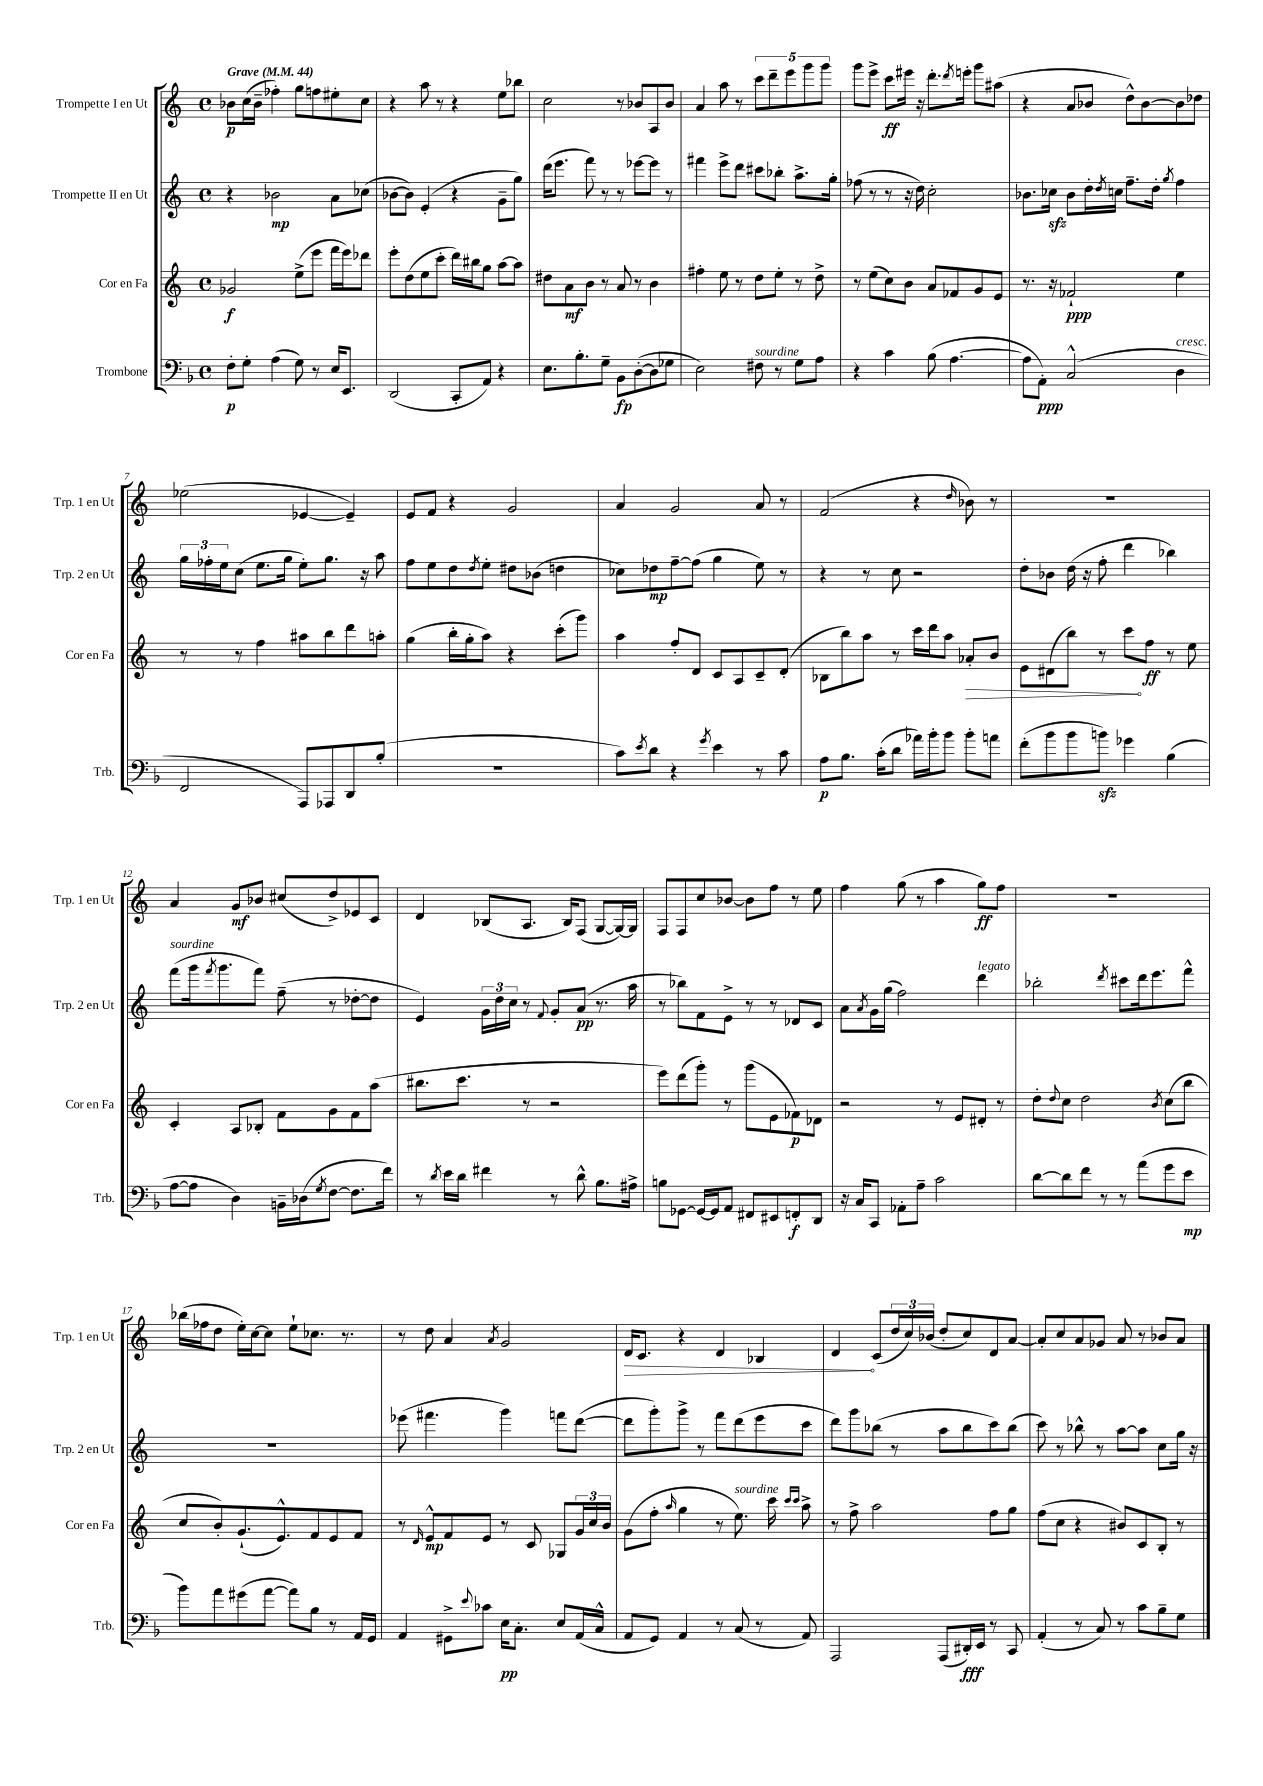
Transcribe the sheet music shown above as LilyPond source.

<<
\new StaffGroup <<
\new Staff = "s0" \with { instrumentName = "Trompette I en Ut" shortInstrumentName = "Trp. 1 en Ut" } {
    \clef treble \key c \major \defaultTimeSignature \time 4/4 \tempo "Grave" 4 = 44
    bes'8\p c''16( bes'16-- fes''4-.) g''8 f''8 eis''8-. c''8 |
    r4 a''8 r8 r4 e''8 bes''8 |
    c''2 r8 bes'8 a8 bes'8 |
    a'4 a''8 r8 \tuplet 5/4 { c'''8 d'''8-- e'''8 g'''8 g'''8 } |
    g'''8 e'''8-> c'''8\ff eis'''16 r16 d'''8.-. \acciaccatura { d'''8 } e'''16-. g'''8 ais''8( |
    r4 a'8 bes'8 d''8-^) bes'8~ bes'8 des''8 |
    ees''2( ees'4~ ees'4--) |
    e'8 f'8 r4 g'2 |
    a'4 g'2 a'8 r8 |
    f'2( r4 \grace { d''16 } bes'8) r8 |
    R1 |
    a'4 g'8\mf bes'8 cis''8( d''8->) ees'8 c'8 |
    d'4 bes8( a8. bes16) f8( g8~ g16~) g16 |
    f8 f8 c''8 bes'8~ bes'8 f''8 r8 e''8 |
    f''4 g''8( r8 a''4 g''8\ff) f''8 |
    R1 |
    bes''16( fes''16 d''8 e''16-.) c''16~ c''8 e''8-! ces''8. r8. |
    r8 d''8 a'4 \acciaccatura { a'8 } g'2 |
    \once \override Hairpin.circled-tip = ##t d'16\> c'8. r4 d'4 bes4 |
    d'4\! c'8( \tuplet 3/2 { d''16 c''16) bes'16( } d''8-. c''8) d'8 a'8~ |
    a'8-. c''8 a'8 ges'8 a'8 r8 bes'8 a'8 \bar "|." |
}
\new Staff = "s1" \with { instrumentName = "Trompette II en Ut" shortInstrumentName = "Trp. 2 en Ut" } {
    \clef treble \key c \major \defaultTimeSignature \time 4/4
    r4 bes'2\mp a'8 ces''8( |
    bes'8~ bes'8) e'4-.( r4 g'8-- g''8) |
    d'''16( e'''8. f'''8) r8 r8 ees'''8~ ees'''8 r8 |
    fis'''4 e'''8-> d'''8 cis'''8 bes''8-. a''8.-> g''16-. |
    fes''8( r8 r8 r16 d''16) c''2-. |
    bes'8. ces''16\sfz bes'8 d''16-. \acciaccatura { d''8 } c''16 f''8.-- d''16-. \acciaccatura { g''8 } f''4 |
    \tuplet 3/2 { g''16 fes''16-. e''16 } c''8( e''8. g''16 e''8-.) g''8. r16 a''8 |
    f''8 e''8 d''8 \acciaccatura { d''8 } e''8-. dis''8 bes'8( d''4 |
    ces''8) des''8\mp f''8~-- f''8( g''4 e''8) r8 |
    r4 r8 c''8 r2 |
    d''8-. bes'8 d''16( r16 f''8-. d'''4 bes''4) |
    f'''8^\markup { \italic "sourdine" }( g'''16 \acciaccatura { f'''8 } g'''8. f'''8) f''8--( r8 des''8~-. des''8 |
    e'4) \tuplet 3/2 { g'16 d''16 c''16 } r8 \appoggiatura { f'8 } g'8-. a'8\pp( r8. a''16 |
    r8 bes''8) f'8 e'8-> r8 r8 des'8 c'8 |
    a'8 \acciaccatura { a'8 } g'16 g''16( f''2) d'''4^\markup { \italic "legato" } |
    bes''2-. \acciaccatura { d'''8 } cis'''8 d'''16 e'''8. f'''8-^ |
    R1 |
    ees'''8( fis'''4. g'''4) f'''8 d'''8~( |
    d'''8 g'''8-.) g'''8-> r8 f'''8 d'''8( e'''8 c'''8 |
    d'''8) g'''8 bes''8( r8 a''8 bes''8 c'''8) bes''8( |
    c'''8) r8 bes''8-^ r8 a''8~ a''8 c''8 g''16 r16 \bar "|." |
}
\new Staff = "s2" \with { instrumentName = "Cor en Fa" shortInstrumentName = "Cor en Fa" } {
    \clef treble \key c \major \defaultTimeSignature \time 4/4
    ges'2\f e''8->( e'''8 f'''16 e'''16) des'''8 |
    e'''8-. d''8( e''8 c'''8-. d'''16) bis''16 g''8 a''8~ a''8 |
    dis''8 a'8\mf b'8 r8 a'8 r8 b'4 |
    fis''4-. e''8 r8 d''8 e''8-. r8 d''8-> |
    r8 e''8( c''8) b'8 a'8 fes'8 g'8 e'8 |
    r8. r16 fes'2-!\ppp e''4 |
    r8 r8 f''4 ais''8 b''8 d'''8 a''8-. |
    g''4( b''16-. g''16-. a''8) r4 c'''8-.( g'''8) |
    a''4 f''8-. d'8 c'8 a8 c'8-- d'8-.( |
    bes8 b''8) a''8 r8 c'''16 d'''16 a''8 \once \override Hairpin.circled-tip = ##t aes'8-.\> b'8 |
    e'8 dis'8( b''8) r8 c'''8\! f''8\ff r8 e''8 |
    c'4-. a8 bes8-. f'8 g'8 f'8 a''8( |
    bis''8. c'''8. r8 r2 |
    e'''8) d'''8( g'''8-.) r8 g'''8( e'8 fes'8\p) des'8 |
    r2 r8 e'8 dis'8-. r8 |
    d''8-. \appoggiatura { d''8 } c''8 d''2 \acciaccatura { b'8 } c''8( b''8 |
    c''8 b'8-.) g'8.-!( e'8.-^) f'8 e'8 f'8 |
    r8 \grace { d'16 } e'8-^\mp f'8 e'8 r8 c'8 ges8 \tuplet 3/2 { g'16 c''16 b'16 } |
    g'8( f''8-. \grace { a''16 } g''4 r8 e''8.^\markup { \italic "sourdine" }) c'''16 \grace { c'''16 c'''16 } a''8-> |
    r8 f''8-> a''2 f''8 g''8 |
    f''8( c''8 r4 bis'8) c'8 b8-. r8 \bar "|." |
}
\new Staff = "s3" \with { instrumentName = "Trombone" shortInstrumentName = "Trb." } {
    \clef bass \key f \major \defaultTimeSignature \time 4/4
    f8-.\p g8-. a4( g8) r8 e16 e,8. |
    d,2( c,8-. a,8) r4 |
    e8. bes8.-. g8-- bes,8\fp d8~-.( d8 ges8 |
    e2) fis8^\markup { \italic "sourdine" } r8 g8 a8 |
    r4 c'4 bes8( a4.~ |
    a8 a,8-.\ppp) c2-^( d4^\markup { \italic "cresc." } |
    f,2 a,,8) aes,,8 d,8 bes8-.( |
    R1 |
    c'8) \acciaccatura { e'8 } d'8 r4 \acciaccatura { g'8 } e'4 r8 c'8 |
    a8\p bes8. c'16-.( d'8 aes'16) bes'16-. bes'8 bes'8-. a'8 |
    f'8-.( bes'8 bes'8 b'8\sfz) ges'4 bes4( |
    a8~ a8 d4) b,16-- des16( \acciaccatura { g8 } f8~ f8. f'16) |
    r8 \acciaccatura { d'8 } e'16 d'16 fis'4 r8 d'8-^ bes8. ais16-> |
    b8 ges,8~ ges,16~ ges,16 a,8 fis,8 eis,8 f,8-.\f d,8 |
    r16 c16 c,8 aes,8-. a8-- c'2 |
    d'8~ d'8 f'8 r8 r8 a'8( g'8 e'8\mp |
    bes'8) a'8 gis'8( a'8~ a'8) bes8 r8 a,16 g,16 |
    a,4 gis,8-> \appoggiatura { e'8 } ces'8 e16\pp c8.-. e8 a,16( c16-^ |
    a,8 g,8) a,4 r8 c8( r8 a,8) |
    a,,2 a,,8( dis,16-.\fff) e,16 r8 c,8 |
    a,4-.( r8 c8) r8 c'8 bes8-- g8 \bar "|." |
}
>>
>>
